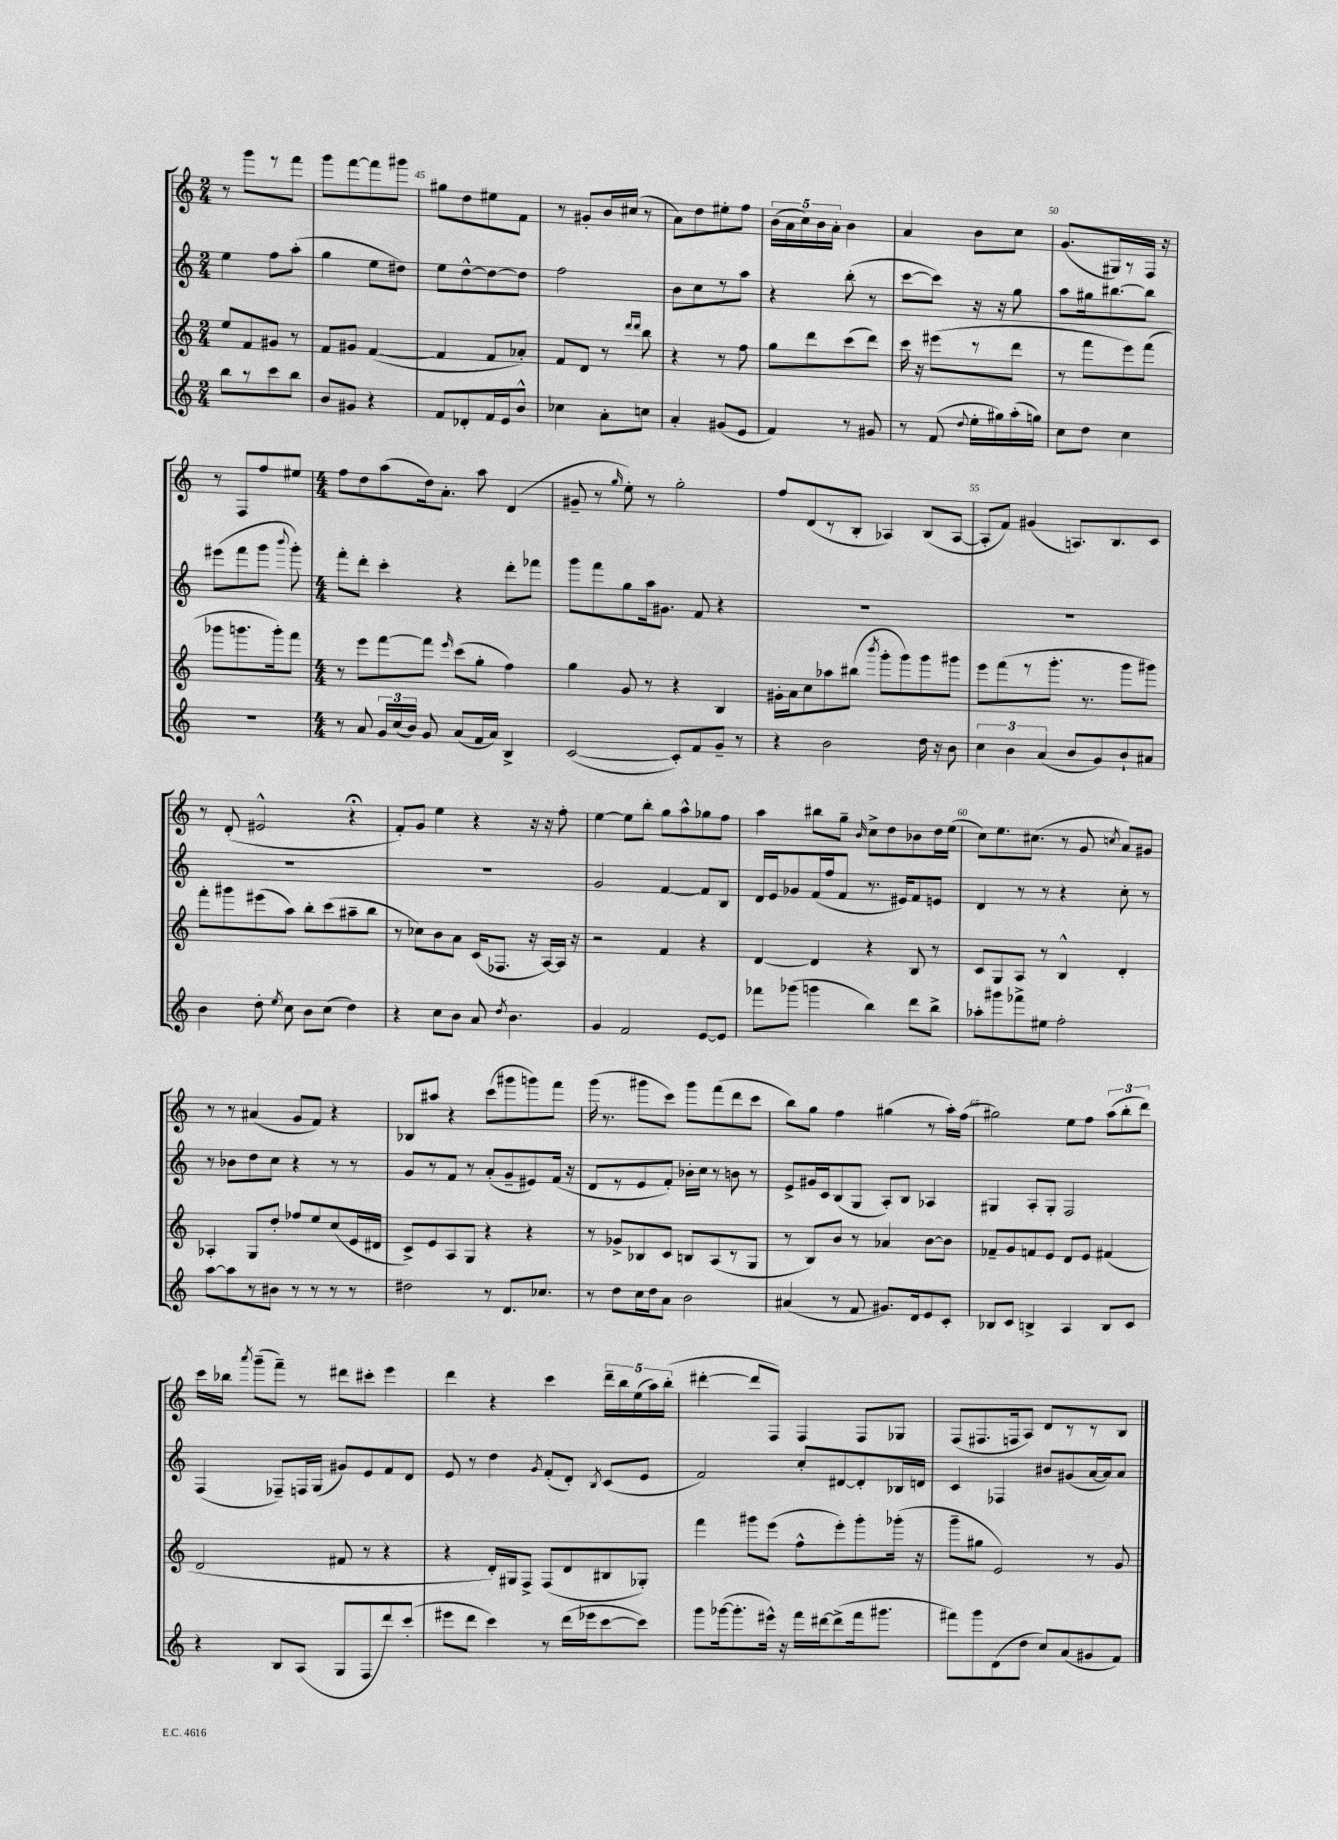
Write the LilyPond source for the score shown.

<<
\new StaffGroup <<
\new Staff = "s0" {
    \clef treble \key c \major \numericTimeSignature \time 2/4
    \autoBeamOff r8 g'''8[ r8 f'''8] |
    g'''8[ f'''8~ f'''8 gis'''8] |
    gis''8[ d''8 eis''8 f'8] |
    r8 gis'8[-. b'16 cis''16]( r8 |
    a'8[) d''8 eis''8-. f''8] |
    \tuplet 5/4 { b'16[( a'16 c''16) b'16 a'16]-. } b'4 |
    a'4 b'8[ c''8] |
    g'8.[( gis16) r8 f16] r16 |
    r8 f8[ f''8 eis''8] |
    \numericTimeSignature \time 4/4 f''8[ d''8 a''8( d''16) a'8.]-. a''8 d'4( |
    gis'8-- r8 \grace { g''16 } e''8-.) r8 g''2-. |
    f''8[ d'8( r8 b8]-. aes4) b8[( aes8]~ |
    aes8[-. f'8]) gis'4( a8.[) b8. c'8] |
    r8 d'8-.( eis'2-^ r4\fermata |
    f'8[-.) g'8] e''4 r4 r16 r16 f''8-. |
    e''4~ e''8[ b''8]-. g''8[ a''8-^ ges''8 f''8] |
    a''4 bis''8[ g''8]-- \grace { b'16 } c''8[-> d''8 bes'8 d''16 e''16]( |
    c''8[) e''8. cis''8.]( r8 g'8 \acciaccatura { c''8 } a'8[) gis'8] |
    r8 r8 ais'4( g'8[ f'8]) r4 |
    bes8[ ais''8] r4 c'''8[( gis'''8 g'''8) f'''8] |
    g'''16( r8. gis'''8[ c'''8]) gis'''8[ f'''8( d'''8 c'''8] |
    b''8[) g''8] f''4 gis''4( r8 a''16[-.) f''16]( |
    gis''2) e''8[ f''8] \tuplet 3/2 { a''8[( b''8-. d'''8]) } |
    c'''16[ bes''16] \acciaccatura { a'''8 } g'''8[--( f'''8]--) r8 dis'''8[ cis'''8]-. e'''4 |
    d'''4 r4 c'''4 \tuplet 5/4 { d'''16[-- b''16 e''16( a''16) b''16]-.( } |
    dis'''4~-. dis'''8[ f8]) f4 f8[ ges8] |
    f8[( fis8. f16 a8]) d'8[ r8 r8 b8] \bar "|." |
}
\new Staff = "s1" {
    \clef treble \key c \major \numericTimeSignature \time 2/4
    \autoBeamOff e''4 f''8[ a''8]-.( |
    g''4 e''8[ dis''8]) |
    e''8[ d''8~-^ d''8~ d''8] |
    f''2 |
    b'8[ c''8 r8 a''8] |
    r4 b''8-.( r8 |
    c'''8[~ c'''8]) r16 r16 g''8 |
    a''8[ gis''16 bis''8.~ bis''8] |
    eis'''8[( f'''8 g'''8] \appoggiatura { b'''8 } g'''8-.) |
    \numericTimeSignature \time 4/4 f'''8[-. d'''8]-. c'''4-. r4 d'''8[-. fes'''8] |
    g'''8[ f'''8 g''8 a''16 gis'8.] f'8 r4 |
    R1 |
    R1 |
    R1 |
    R1 |
    g'2 f'4~ f'8[ b8] |
    d'16[ e'16 ges'8 f'16( f''16 f'8] r8. eis'16[) f'8 e'8] |
    d'4 r8 r8 r4 c''8-. r8 |
    r8 bes'8[ d''8 c''8] r4 r8 r8 |
    g'8[ r8 f'8] r8 a'8[-.( g'8-- eis'8) f'16]( r16 |
    d'8[ r8 e'8 f'8]-.) bes'16[-. c''16] r8 b'8 r8 |
    e'8[-> gis'16 c'16 b8( g8] a8[-.) b8] aes4 |
    gis4 a8[-. gis8]-. f2 |
    f4( fes8[--) f16 g16]( gis'8[) e'8 f'8 d'8] |
    e'8 r8 d''4 \acciaccatura { g'8 } f'8[-.( d'8]-.) \acciaccatura { b8 } c'8[( e'8] |
    f'2) c''8[-. dis'8~ dis'8-. bes16 d'16] |
    c'4 fes4 bis'8[ gis'8( a'16~ a'16) a'8] \bar "|." |
}
\new Staff = "s2" {
    \clef treble \key c \major \numericTimeSignature \time 2/4
    \autoBeamOff e''8[ f'8 gis'8] r8 |
    f'8[ gis'8] f'4~( |
    f'4 f'8[ aes'8]-.) |
    f'8[ d'8] r8 \grace { d'''16[ d'''16] } b''8 |
    r4 r8 f''8 |
    g''8[ d'''8 c'''8( d'''8]) |
    c'''16 r16 eis'''8[( r8 d'''8] |
    r8 f'''8[ e'''8) f'''8]( |
    ges'''8[ g'''8. g'''16-.) f'''8] |
    \numericTimeSignature \time 4/4 r8 e'''8[ f'''8~ f'''8] \grace { e'''16 } c'''8[( g''8]-. f''4) |
    g''4 g'8 r8 r4 b4 |
    gis'16[-. a'16 c''8 aes''8 bis''8]( \acciaccatura { b'''8 } g'''8[-. g'''8) g'''8 gis'''8] |
    e'''8[ f'''8( r8 g'''8.]-. r8. g'''8[ gis'''8]) |
    f'''8[-. gis'''8 eis'''8( a''8]) b''8[-. c'''8( ais''8-- b''8] |
    r8 ces''8[) b'8 a'8] c'16[( fes8.] r16 a16[~) a16] r16 |
    r2 f'4 r4 |
    d'4~ d'4 r4 b8 r8 |
    c'8[ g8 a8] r8 b4-^ d'4-. |
    aes4-. g8[ d''8]-. fes''8[ e''8 c''8( e'16 dis'16] |
    c'8[->) e'8 a8 g8] r4 r4 |
    r8 ges'8[-> bes8 c'8] b8[ a8( r8 g8] |
    r8 b8[) b'8] r8 aes'4 b'8[~ b'8] |
    fes'8[-- g'8 f'8 e'8] d'8[ e'8] fis'4( |
    d'2 fis'8 r8 r4 |
    r4 d'16[-.) gis16 f8]-> f8[( d'8 bis8 ges8]-.) |
    f'''4 gis'''8[ e'''8]( f''8[-^ e'''8-.) gis'''8-. ges'''16]-.( r16 |
    g'''8[-- gis''8] e'2) r8 g'8 \bar "|." |
}
\new Staff = "s3" {
    \clef treble \key c \major \numericTimeSignature \time 2/4
    \autoBeamOff b''8[ r8 c'''8 b''8] |
    b'8[ gis'8] r4 |
    f'8[ des'8-. f'16 e'16 b'8]-^ |
    ces''4 a'8[-. c''8] |
    a'4-. gis'8[( e'8] |
    f'4) r8 gis'8 |
    r8 f'8( \appoggiatura { d''8 } e''16[-. gis''16) a''16-.( g''16]) |
    c''8[ d''8] c''4 |
    R2 |
    \numericTimeSignature \time 4/4 r8 a'8 \tuplet 3/2 { g'16[ c''16( b'16]) } g'8 a'8[( f'16 a'16]) b4-> |
    c'2~( c'8[-.) f'8 g'8]-- r8 |
    r4 b'2 d''16 r16 b'8 |
    \tuplet 3/2 { c''4 b'4 a'4( } b'8[ g'8) b'8-! ais'8] |
    b'4 d''8-. \acciaccatura { e''8 } c''8 b'8[ c''8]( d''4) |
    r4 c''8[ b'8] a'8 \acciaccatura { d''8 } b'4. |
    g'4 f'2 e'8[~ e'8] |
    fes'''8[ ges'''8]( g'''4 b''4) d'''8[ b''8]-> |
    aes''8[-. gis'''8 fes'''8-> eis''8] f''2-. |
    a''8[~ a''8 r8 bis'8] r8 r8 r8 r8 |
    dis''2 r8 d'8.[ ces''8.] |
    r8 d''8[ c''16 d''16 a'8] b'2 |
    ais'4( r8 f'8 gis'8.[) d'16 e'8 c'8]-. |
    bes8[ c'8] b4-> a4 b8[ c'8] |
    r4 b8[ a8]( g8[ f8 d'''8) c'''8]-.( |
    eis'''8[ d'''8] c'''4) r8 d'''16[( ees'''16 c'''8~ c'''8]) |
    g'''8[ ges'''16~( ges'''8.-. eis'''16]-^) r16 f'''16[ dis'''16~ dis'''8->( f'''16 gis'''8.] |
    fis'''8[) g'''8 d'8( d''8] c''8[) a'8( gis'8 f'8]) \bar "|." |
}
>>
>>
\layout { \context { \Score currentBarNumber = #43 \override BarNumber.break-visibility = ##(#f #t #t) barNumberVisibility = #(every-nth-bar-number-visible 5) } }
